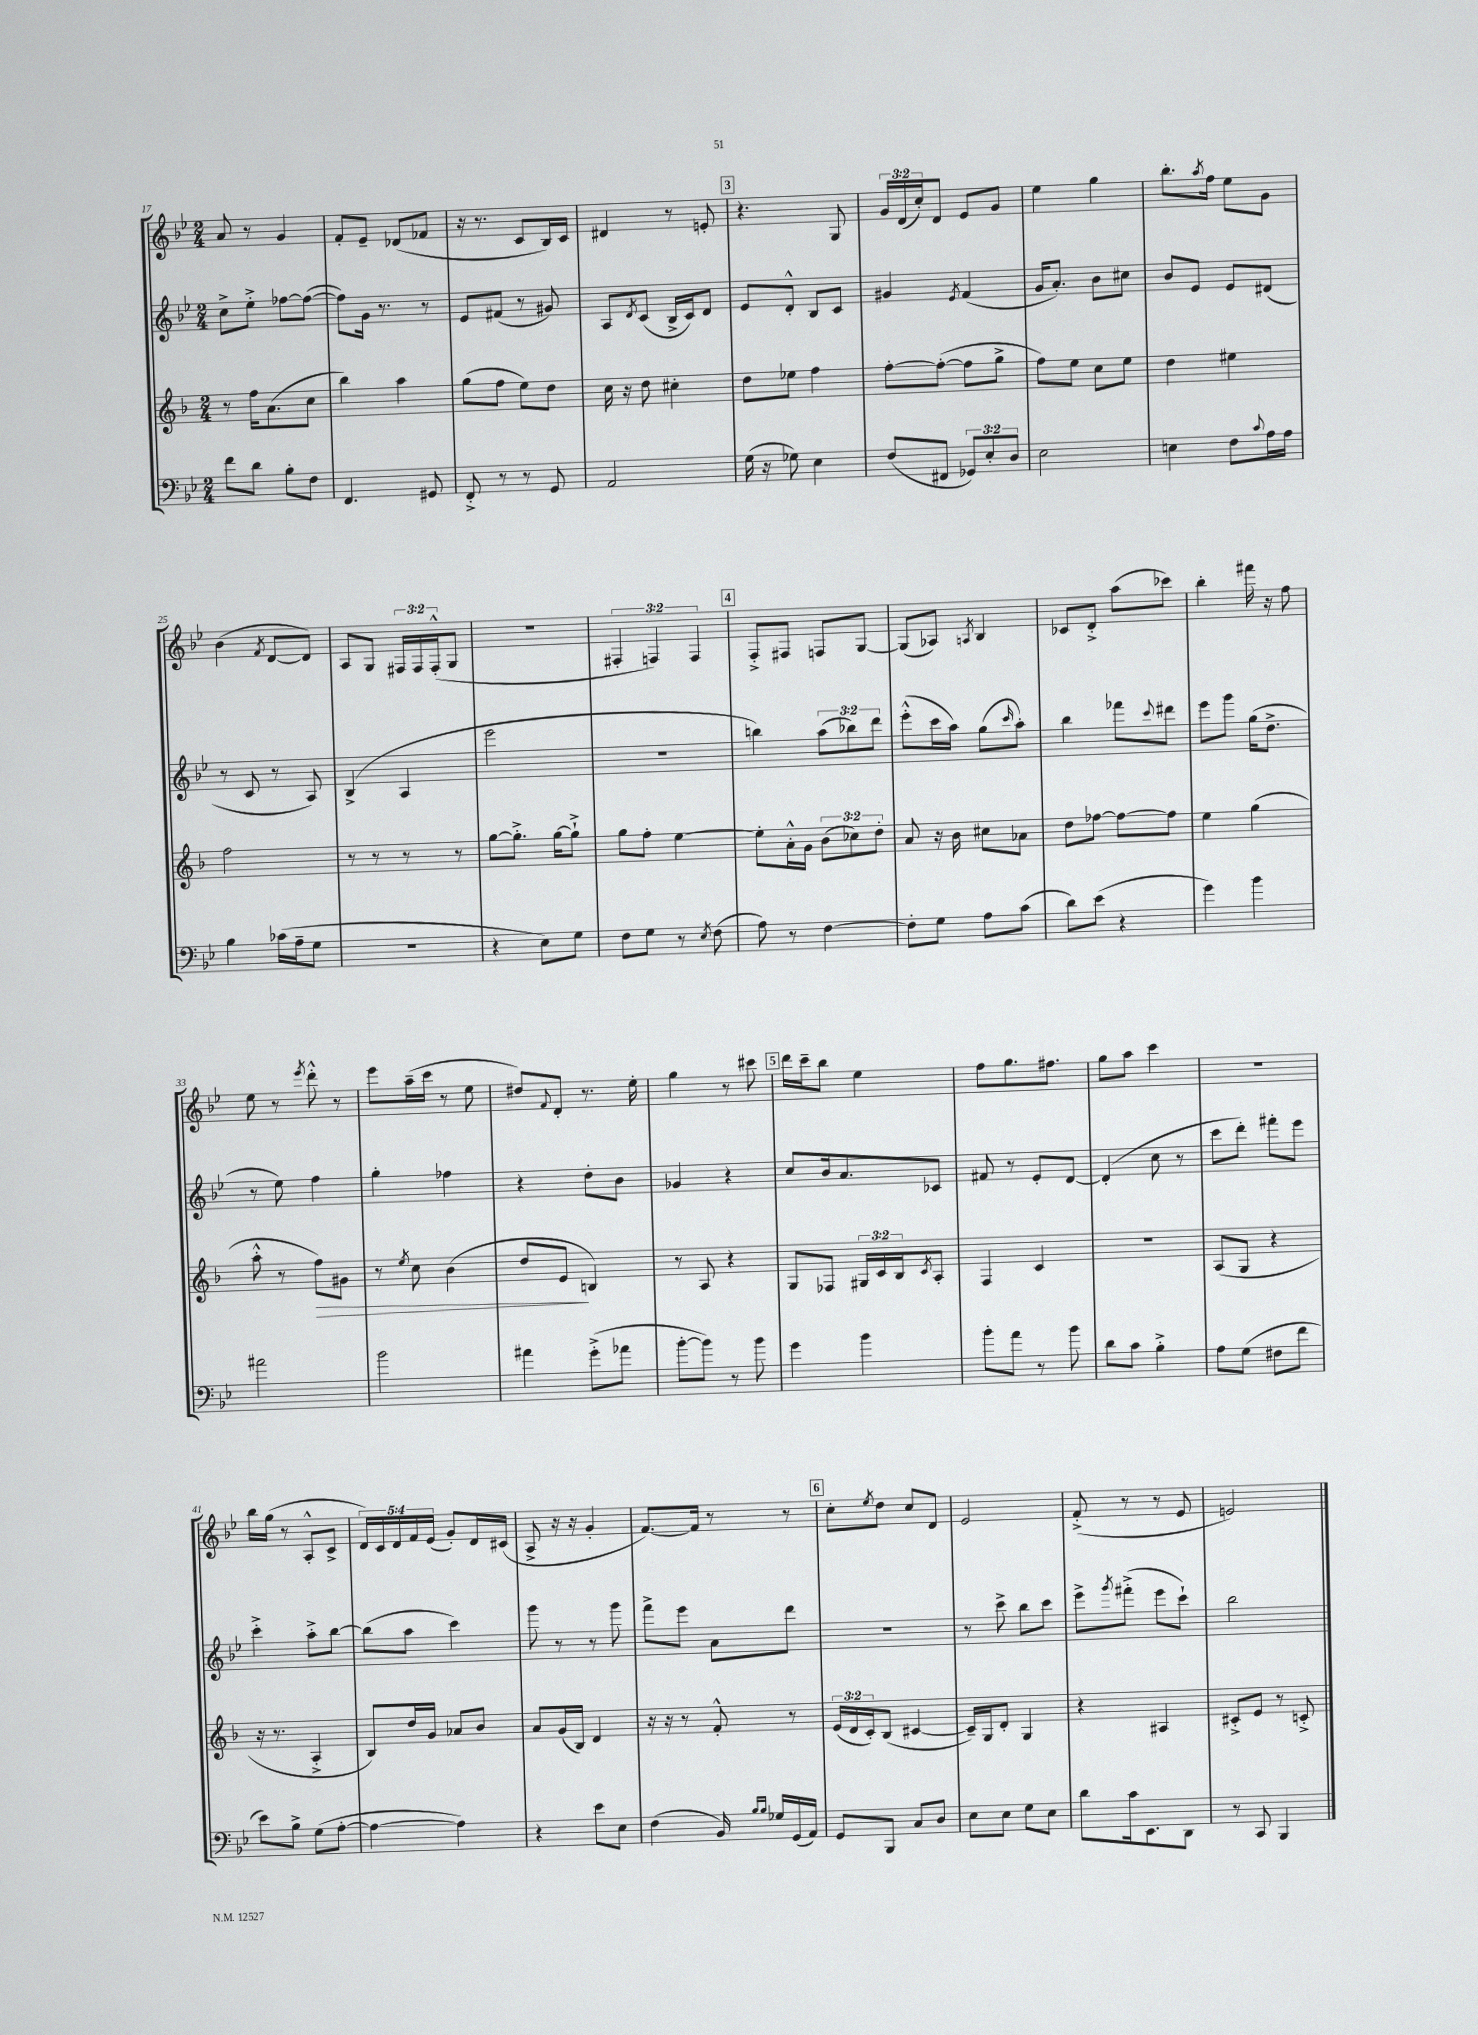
<<
\new StaffGroup <<
\new Staff = "s0" {
    \clef treble \key bes \major \numericTimeSignature \time 2/4 \override Staff.TupletNumber.text = #tuplet-number::calc-fraction-text
    a'8 r8 g'4 |
    f'8-. ees'8-- des'8( fes'8 |
    r16 r8. c'8 bes16) c'16 |
    dis'4 r8 e'8-. |
    \mark \markup { \box "3" } r4. g8 |
    \tuplet 3/2 { g'16 d'16( c''16-.) } d'8 ees'8 g'8 |
    ees''4 g''4 |
    bes''8.-. \acciaccatura { a''8 } f''16 ees''8 g'8 |
    bes'4( \acciaccatura { f'8 } d'8~ d'8) |
    a8 g8 \tuplet 3/2 { fis16 fis16 fis16-.-^( } g8 |
    r2 |
    \tuplet 3/2 { fis4-. f4) f4 } |
    \mark \markup { \box "4" } f8-.-> fis8 f8 g8~ |
    g8( aes8) \acciaccatura { a8 } bes4 |
    ces'8 d'8-.-> a''8( ces'''8) |
    bes''4-. fis'''16 r16 f''8 |
    ees''8 r8 \acciaccatura { ees'''8 } d'''8-.-^ r8 |
    ees'''8 a''16--( c'''16 r8 ees''8 |
    dis''8) \appoggiatura { f'8 } d'8-. r8. ees''16-. |
    g''4 r8 cis'''8 |
    \mark \markup { \box "5" } d'''16 c'''16-- bes''8 ees''4 |
    f''8 g''8. fis''8. |
    g''8 a''8 c'''4 |
    R2 |
    bes''16 g''16( r8 a8-.-^ c'8-> |
    \tuplet 5/4 { d'16) c'16 d'16 f'16 ees'16( } g'8-.) d'16 cis'16( |
    a8-> r16 r16 g'4-. |
    f'8.~) f'16 r8 r8 |
    \mark \markup { \box "6" } c''8-. \acciaccatura { ees''8 } d''8 c''8 d'8 |
    ees'2 |
    f'8-.->( r8 r8 ees'8 |
    e'2) \bar "|." |
}
\new Staff = "s1" {
    \clef treble \key bes \major \numericTimeSignature \time 2/4 \override Staff.TupletNumber.text = #tuplet-number::calc-fraction-text
    c''8-> ees''8-.-> fes''8~ fes''8~( |
    fes''8) g'16 r8. r8 |
    ees'8 fis'8( r8 gis'8) |
    a8 \acciaccatura { d'8 } c'8( bes16-> c'16) d'8 |
    \mark \markup { \box "3" } ees'8 d'8-.-^ bes8 c'8 |
    gis'4 \acciaccatura { ees'8 } f'4( |
    g'16 a'8.-.) bes'8 cis''8 |
    bes'8 ees'8 ees'8 dis'8( |
    r8 c'8 r8 a8) |
    bes4->( a4 |
    ees'''2 |
    R2 |
    \mark \markup { \box "4" } b''4) \tuplet 3/2 { a''8( bes''8) d'''8 } |
    ees'''8-.-^( c'''16 a''16) g''8( \grace { c'''16 } a''8-.) |
    bes''4 fes'''8 \appoggiatura { c'''8 } dis'''8 |
    ees'''8 g'''8 g''16( d''8.-> |
    r8 ees''8) f''4 |
    g''4-. fes''4 |
    r4 d''8-. bes'8 |
    ges'4 r4 |
    \mark \markup { \box "5" } c''8 bes'16 a'8. ces'8 |
    fis'8 r8 ees'8-. d'8~ |
    d'4-.( c''8 r8 |
    c'''8 d'''8-.) fis'''8-. ees'''8 |
    c'''4-.-> a''8-.-> bes''8~ |
    bes''8( a''8 c'''4) |
    g'''8 r8 r8 g'''8 |
    f'''8-> ees'''8 a'8 d'''8 |
    \mark \markup { \box "6" } r2 |
    r8 c'''8-> bes''8 c'''8 |
    ees'''8-> \acciaccatura { g'''8 } fis'''8-.->( ees'''8 c'''8-!) |
    bes''2 \bar "|." |
}
\new Staff = "s2" {
    \clef treble \key f \major \numericTimeSignature \time 2/4 \override Staff.TupletNumber.text = #tuplet-number::calc-fraction-text
    r8 f''16 a'8.( c''8 |
    bes''4) a''4 |
    g''8( f''8 e''8) d''8 |
    c''16 r16 d''8 cis''4-. |
    \mark \markup { \box "3" } d''8 ees''8 f''4 |
    f''8~-. f''8~-.( f''8 g''8-> |
    f''8) e''8 c''8 e''8 |
    d''4 eis''4 |
    f''2 |
    r8 r8 r8 r8 |
    g''8~ g''8.-.-> g''16~ g''8-!-> |
    g''8 f''8-. e''4~ |
    \mark \markup { \box "4" } e''8-. a'16-.-^ g'16 \tuplet 3/2 { bes'8( ces''8) d''8-. } |
    a'8 r16 bes'16 cis''8 aes'8 |
    d''8 fes''8~ fes''8~ fes''8 |
    e''4 g''4( |
    a''8-.-^ r8 f''8\>) gis'8 |
    r8 \acciaccatura { e''8 } c''8 bes'4( |
    d''8 e'8\! b4) |
    r8 a8 r4 |
    \mark \markup { \box "5" } g8 fes8 \tuplet 3/2 { gis16 c'16 bes16 } \acciaccatura { c'8 } a8-. |
    f4 c'4 |
    r2 |
    a8( g8 r4 |
    r16 r8. a4-.-> |
    bes8) d''16 g'16 aes'8 bes'8 |
    a'8 g'16( bes16) d'4 |
    r16 r16 r8 f'8-.-^ r8 |
    \mark \markup { \box "6" } \tuplet 3/2 { e'16( d'16 c'16-.) } bes8( cis'4~ |
    cis'16--) g16 d'8-. g4 |
    r4 ais4 |
    cis'8-.-> e'8 r8 c'8-.-> \bar "|." |
}
\new Staff = "s3" {
    \clef bass \key bes \major \numericTimeSignature \time 2/4 \override Staff.TupletNumber.text = #tuplet-number::calc-fraction-text
    f'8 d'8 bes8-. f8 |
    f,4. gis,8 |
    f,8-.-> r8 r8 g,8 |
    a,2 |
    \mark \markup { \box "3" } g16( r16 ges8) ees4 |
    f8( fis,8 \tuplet 3/2 { ges,8) ees8-. d8 } |
    ees2 |
    e4 f8 \appoggiatura { c'8 } a16 a16 |
    bes4 ces'16( a16-- g8 |
    r2 |
    r4 ees8) g8 |
    f8 g8 r8 \acciaccatura { ees8 } f8( |
    \mark \markup { \box "4" } a8) r8 f4~ |
    f8-. g8 a8 c'8( |
    d'8) ees'8( r4 |
    g'4) bes'4 |
    ais'2 |
    bes'2 |
    ais'4 g'8-.->( aes'8 |
    bes'8~-. bes'8) r8 bes'8 |
    \mark \markup { \box "5" } g'4 bes'4 |
    bes'8-. a'8 r8 bes'8 |
    d'8 c'8 bes4-.-> |
    a8 g8( fis8 f'8 |
    ees'8) bes8-> g8( a8~-. |
    a4~ a4) |
    r4 ees'8 ees8 |
    f4( bes,16) \grace { bes16 bes16 } ges16 g,16( a,16) |
    \mark \markup { \box "6" } g,8 bes,,8 c8 d8 |
    ees8 ees8 g8 ees8 |
    d'8 c'16 ees,8. d,8 |
    r8 c,8 bes,,4 \bar "|." |
}
>>
>>
\layout { \context { \Score currentBarNumber = #17 } }
